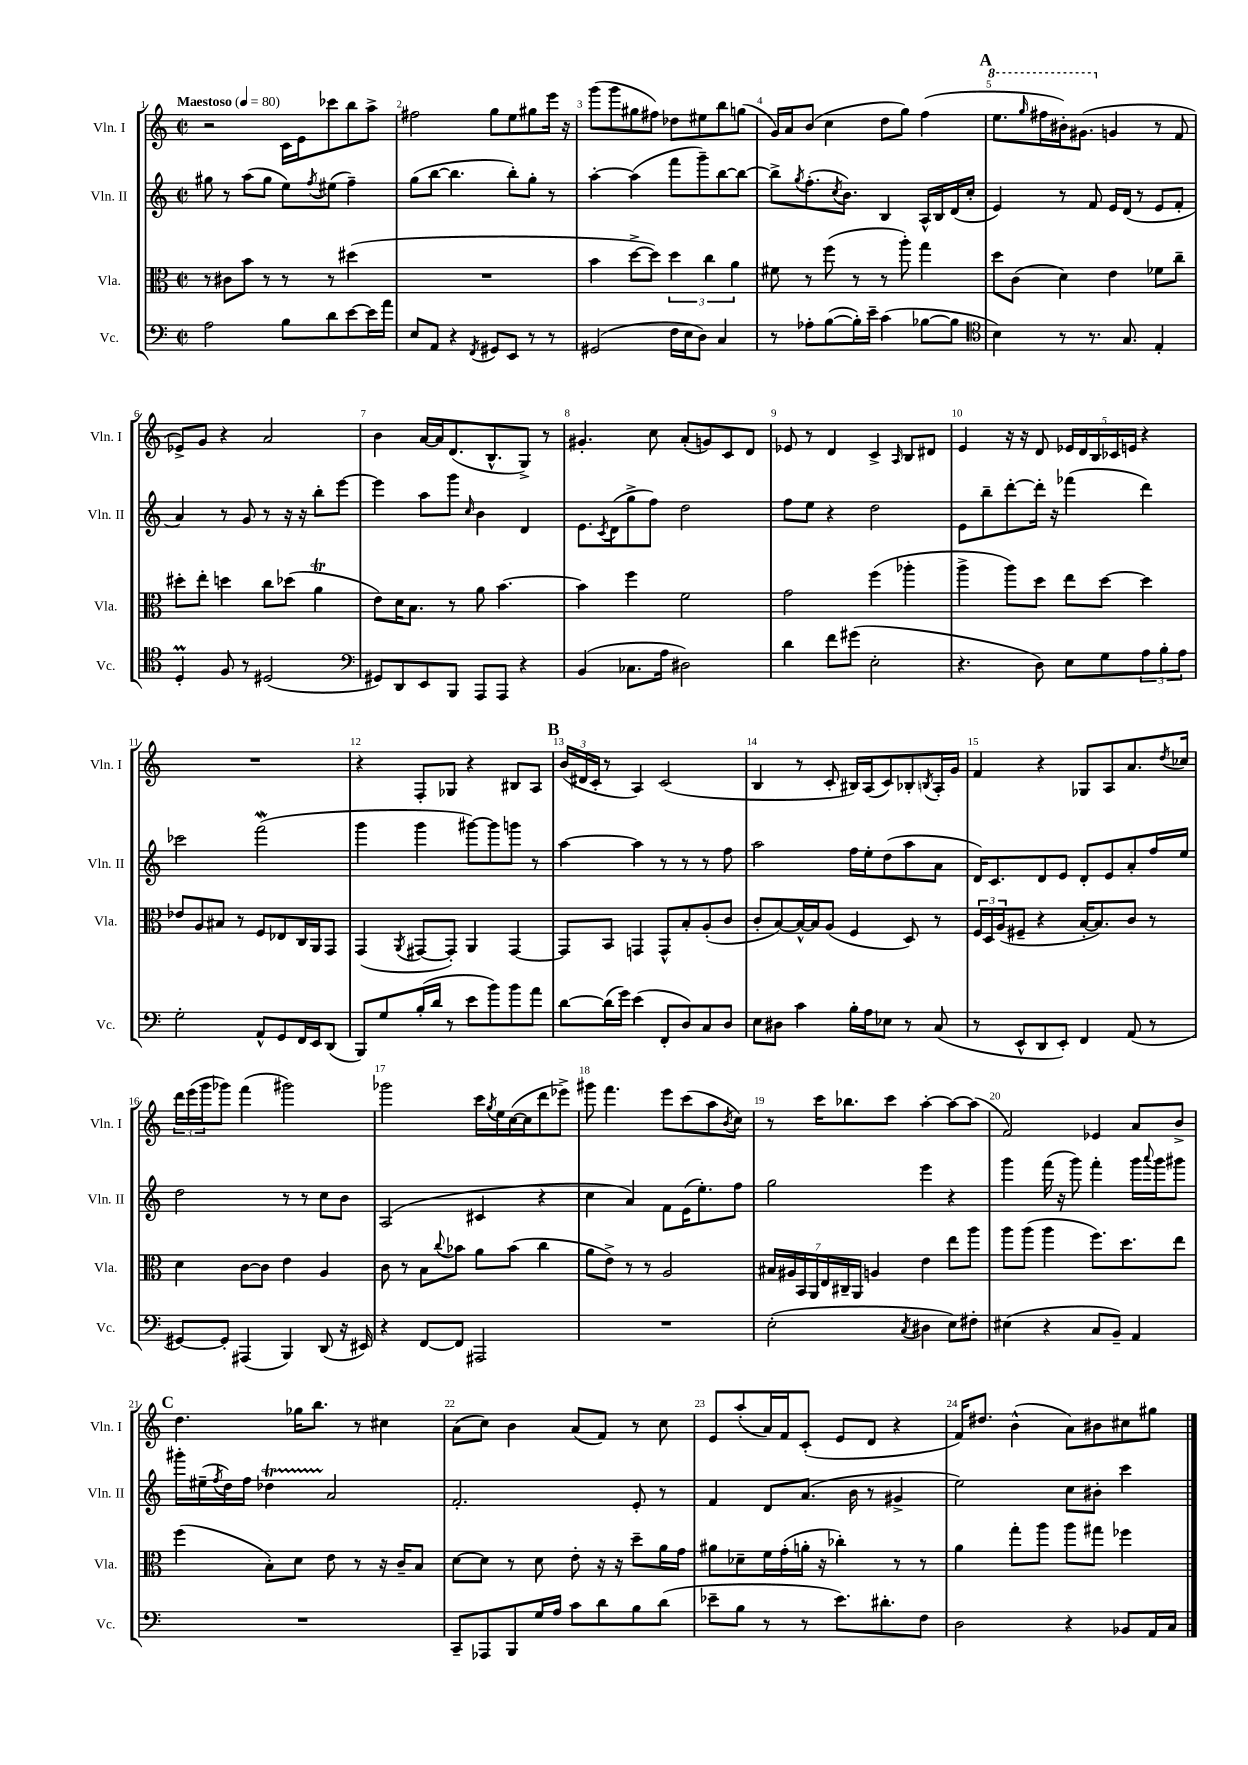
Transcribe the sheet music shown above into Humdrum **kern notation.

**kern	**kern	**kern	**kern
*part4	*part3	*part2	*part1
*staff4	*staff3	*staff2	*staff1
*I"Vc.	*I"Vla.	*I"Vln. II	*I"Vln. I
*I'Vc.	*I'Vla.	*I'Vln. II	*I'Vln. I
*clefF4	*clefC3	*clefG2	*clefG2
*k[]	*k[]	*k[]	*k[]
*M2/2	*M2/2	*M2/2	*M2/2
*met(c|)	*met(c|)	*met(c|)	*met(c|)
*MM80	*MM80	*MM80	*MM80
=1	=1	=1	=1
!	!	!	!LO:TX:a:B:t=Maestoso
2A\	8r	8gg#X\	2r
.	8c#X\L	8r	.
.	8b\J	(8aa\L	.
.	8r	8gg#\J	.
8B\L	8r	8ee\L)	16c\LL
.	.	.	16e\J
.	.	8qff/	.
8d\	8r	(8ee#X\J	8ccc-X\
[8e\	(4dd#X\	4ff~\)	8bb\
16e\L]	.	.	8aa^\J
16a\JJ	.	.	.
=2	=2	=2	=2
8E/L	1r	(8gg\L	2ff#X\
8AA/J	.	[8bb\J	.
4r	.	4.bb\]	.
8qFF/	.	.	.
8GG#X/L	.	.	8gg\L
8EE/J	.	8bb'\L)	8ee\
8r	.	8gg'\J	8gg#X\
8r	.	8r	16eee\Jk
.	.	.	16r
=3	=3	=3	=3
(2GG#X/	4b\	[4aa'\	(8ggg\L
.	.	.	8ggg\
.	[8dd^\L	(4aa\]	8gg#X\
.	8dd\J])	.	8ff#X\J)
16F\LL	6dd\	8fff\L	8dd-X\L
16E\J	.	.	.
8D\J)	.	8ggg~\)	8ee#X\
.	6cc\	.	.
4C/	.	[8bb\	8bb\
.	6a\	.	.
.	.	8bb\J_	(8ggn\J
=4	=4	=4	=4
8r	8f#X\	8bb^\L]	16g/LL)
.	.	.	16a/J
.	.	8qgg/	.
8A-X'\L	8r	(8.ff'\	(8b/J
([8B\	(8ff\	.	4cc\
.	.	8qcc/	.
.	.	8.b\J)	.
16B'\L])	8r	.	.
16e~\JJ	.	.	.
(4c\	8r	4B/	8dd\L
.	8aa'\)	.	8gg\J)
[8B-X\L	4gg\	16A^^/LL	(4ff\
.	.	16B/	.
8B-\J]	.	(16d/	.
.	.	16cc'/JJ	.
!!LO:REH:place=s1:t=A
=5	=5	=5	=5
*clefC4	*	*	*
*	*	*	*8va
4B\)	8dd\L	4e/)	8.eee\L
.	(8c\J	.	.
.	.	.	16qqggg/
.	.	.	16fff#X\L
8r	4d\)	8r	16bb#X'\J)
.	.	.	(8.gg#X\J
8.r	.	8f/	.
*	*	*	*X8va
.	4e\	16e/LL	4gn/
8.G/	.	(16d/JJ	.
.	.	8r	.
4E'/	8f-X\L	8e/L	8r
.	8cc~\J	8f'/J	8f/
!!LO:LB:g=z
=6	=6	=6	=6
4DM'/	8dd#X'\L	4a/)	8e-X^/L)
.	8ee'\J	.	8g/J
8F/	4ddn\	8r	4r
8r	.	8g/	.
(2D#X/	8cc\L	8r	2a/
.	(8dd-X\J	16r	.
.	.	16r	.
.	4aT\	8bb'\L	.
.	.	[8eee\J	.
=7	=7	=7	=7
*clefF4	*	*	*
8GG#X/L)	8e\L)	4eee\]	4b\
8DD/	16d\K	.	.
.	8.B\J	.	.
8EE/	.	8aa\L	[16a/LL
.	.	.	16a/J]
8BBB/J	8r	8ggg\J	(8.d/
.	.	16qqcc/	.
8AAA/L	8a\	4b\	.
.	.	.	8.B^^/
8AAA/J	[4.b\	.	.
4r	.	4d/	8G^/J)
.	.	.	8r
=8	=8	=8	=8
(4BB/	4b\]	8.e\L	4.g#X'/
.	.	8qc/	.
.	.	(16d\k	.
8.C-X\L	4ff\	8gg^\	.
.	.	8ff\J)	8cc\
16A\Jk	.	.	.
2D#X\)	2f\	2dd\	(8a'/L
.	.	.	8gn/)
.	.	.	8c/
.	.	.	8d/J
=9	=9	=9	=9
4d\	2g\	8ff\L	8e-X/
.	.	8ee\J	8r
8f\L	.	4r	4d/
(8g#X\J	.	.	.
2E'\	(4ff\	2dd\	4c^/
.	.	.	16qqA/
.	4aa-X'\	.	8B/L
.	.	.	8d#X/J
=10	=10	=10	=10
4.r	4aa^\	8e\L	4e/
.	.	8bb~\	.
.	8aa\L)	[8ddd'\	16r
.	.	.	16r
8D\)	8dd\J	16ddd'\Jk]	8d/
.	.	16r	.
8E\L	8ee\L	(4fff-X\	20e-X/LL
.	.	.	20d/
.	.	.	20B/
8G\	[8dd\J	.	.
.	.	.	20c-X/
.	.	.	20en/JJ
12A\	4dd\]	4ddd\)	4r
12B'\	.	.	.
12A\J	.	.	.
!!LO:LB:g=z
=11	=11	=11	=11
2G'\	8e-X/L	2ccc-X\	1r
.	8A/	.	.
.	8B#X/J	.	.
.	8r	.	.
8AA^^/L	8F/L	(2fffw\	.
8GG/	8E-X/	.	.
16FF/L	16C/L	.	.
16EE/J	16AA/J	.	.
(8DD/J	8GG/J	.	.
=12	=12	=12	=12
8BBB/L)	(4GG/	4ggg\	4r
8G/	.	.	.
.	8qAA/	.	.
(16B'/L	[8GG#X/L	4ggg\	8F'/L
16d/JJ	.	.	.
8r	8GG#'/J])	.	8G-X/J
8e\L	4AA/	[8ggg#X\L)	4r
8b\)	.	8ggg#\]	.
8b\	[4GG#/	8gggn\J	8B#X/L
8a\J	.	8r	8A/J
!!LO:REH:place=s1:t=B
=13	=13	=13	=13
[8d\L	8GG#/L]	[4aa\	(24b/LL
.	.	.	24d#X/
.	.	.	24c'/JJ
(16d\L]	8BB/J	.	8r
16g\JJ)	.	.	.
(4e\	4GGn/	4aa\]	4A/)
8FF'/L	8GG^^/L	8r	(2c/
8D/)	8B'/	8r	.
8C/	(8A'/	8r	.
8D/J	8c/J	8ff\	.
=14	=14	=14	=14
8E\L	8c'/L	2aa\	4B/
8D#X\J	[8B/)	.	.
4c\	16B^^/L_	.	8r
.	16B/J]	.	.
.	(8A/J	.	8c'/
16B'\LL	4F/	16ff\LL	16B#X/LL)
16A\J	.	16ee'\J	(16A/J
8E-X\J	.	(8dd\	8c/)
8r	8D/)	8aa\	8B-X'/
.	.	.	8qBn/
(8C/	8r	8a\J	16A'/L
.	.	.	16g/JJ
=15	=15	=15	=15
8r	24F/LL	16d/KL)	4f/
.	24D/	.	.
.	.	8.c/	.
.	(24A/J	.	.
8EE^^/L	8F#X~/J	.	.
8DD/	4r	8d/	4r
8EE'/J)	.	8e/J	.
4FF/	[16B'/KL	8d'/L	8G-X/L
.	8.B/])	.	.
.	.	8e/	8A/
(8AA/	8c/J	8a'/	8.a/
8r	8r	16ff/L	.
.	.	.	8qdd/
.	.	16ee/JJ	16cc-X/Jk
!!LO:LB:g=z
=16	=16	=16	=16
[8GG#X/L)	4d\	2dd\	24ddd\LL
.	.	.	(24eee\
.	.	.	24ggg\J
8GG#'/J]	.	.	8ggg-X\J)
(4AAA#X/	[8c\L	.	(4fff\
.	8c\J]	.	.
4BBB/)	4e\	8r	2ggg#X\)
.	.	8r	.
(8DD/	4A/	8cc\L	.
16r	.	8b\J	.
16EE#X/)	.	.	.
=17	=17	=17	=17
4r	8c\	(2A/	2ggg-X\
.	8r	.	.
[8FF/L	8B\L	.	.
.	8qqcc/	.	.
8FF/J]	8b-X\J	.	.
2AAA#X/	8a\L	4c#X/	16ccc\LL
.	.	.	8qgg/
.	.	.	16ee\
.	(8b-\J	.	([16cc\
.	.	.	16cc\J]
.	4cc\	4r	8ddd\
.	.	.	8eee-X^\J)
=18	=18	=18	=18
1r	8a\L	4cc\	8ggg#X\
.	8e^\J)	.	4.fff\
.	8r	4a/)	.
.	8r	.	.
.	2A/	8f\L	8eee\L
.	.	(16e\K	(8ccc\
.	.	8.ee'\)	.
.	.	.	8aa\
.	.	.	8qb/
.	.	8ff\J	8cc\J)
=19	=19	=19	=19
(2E'\	28B#X/LL	2gg\	8r
.	28A#X/	.	.
.	28BB/	.	.
.	28AA/	.	.
.	.	.	16ccc\KL
.	28E/	.	.
.	28C#X~/	.	.
.	.	.	8.bb-X\
.	28AA/JJ	.	.
.	4An/	.	.
.	.	.	8ccc\J
8qC/	.	.	.
4D#X\	4e\	4eee\	[4aa'\
8E\L)	8ee\L	4r	8aa\L_
8F#X'\J	8aa\J	.	(8aa\J]
=20	=20	=20	=20
(4E#X\	8aa\L	4ggg\	2f/)
.	(8aa\J	.	.
4r	4aa\	(16fff\	.
.	.	16r	.
.	.	8ggg\)	.
8C/L	8.ff\L)	4fff'\	4e-X/
8BB~/J)	.	.	.
.	8.dd\	.	.
4AA/	.	16ggg\LL	8a/L
.	.	8qqaaa/	.
.	.	16ggg\J	.
.	8ee\J	8ggg#X\J	8b^/J
!!LO:LB:g=z
!!LO:REH:place=s1:t=C
=21	=21	=21	=21
1r	(4ff\	16ggg#X'\LL	4.dd\
.	.	(16ee#X~\	.
.	.	8qff/	.
.	.	16dd\)	.
.	.	16ff\JJ	.
.	8B'\L)	4dd-XT\	.
.	8d\J	.	16gg-X\KL
.	.	.	8.bb\J
.	8e\	2a/	.
.	8r	.	8r
.	16r	.	4cc#X\
.	16c~/KL	.	.
.	8B/J	.	.
=22	=22	=22	=22
8CC~/L	[8d\L	2.f'/	(8a\L
8AAA-X/	8d\J]	.	8cc\J)
8BBB/	8r	.	4b\
16G/L	8d\	.	.
16A/JJ	.	.	.
8c\L	8e'\	.	(8a/L
8d\	16r	.	8f/J)
.	16r	.	.
8B\	8dd~\L	8e'/	8r
(8d\J	16a\L	8r	8cc\
.	16g\JJ	.	.
=23	=23	=23	=23
8e-X~\L	8a#X\L	4f/	8e/L
8B\J	8d-X~\	.	(8aa'/
8r	16f\L	8d/L	16a/L)
.	(16g'\	.	16f/J
8r	16an'\JJ	(8.a/J	(8c'/J
.	16r	.	.
8.e-\L)	4cc-X'\)	.	8e/L
.	.	16b\	.
.	.	8r	8d/J
8.d#X'\	.	.	.
.	8r	4g#X^/	4r
8F\J	8r	.	.
=24	=24	=24	=24
2D\	4a\	2ee\)	16f/KL)
.	.	.	8.dd#X/J
.	8gg'\L	.	(4b^^\
.	8aa\J	.	.
4r	8aa\L	8cc\L	8a\L)
.	8gg#X\J	8b#X'\J	8b#X\
8BB-X/L	4ff-X\	4ccc\	8cc#X\
16AA/L	.	.	8gg#X\J
16C/JJ	.	.	.
==	==	==	==
*-	*-	*-	*-
